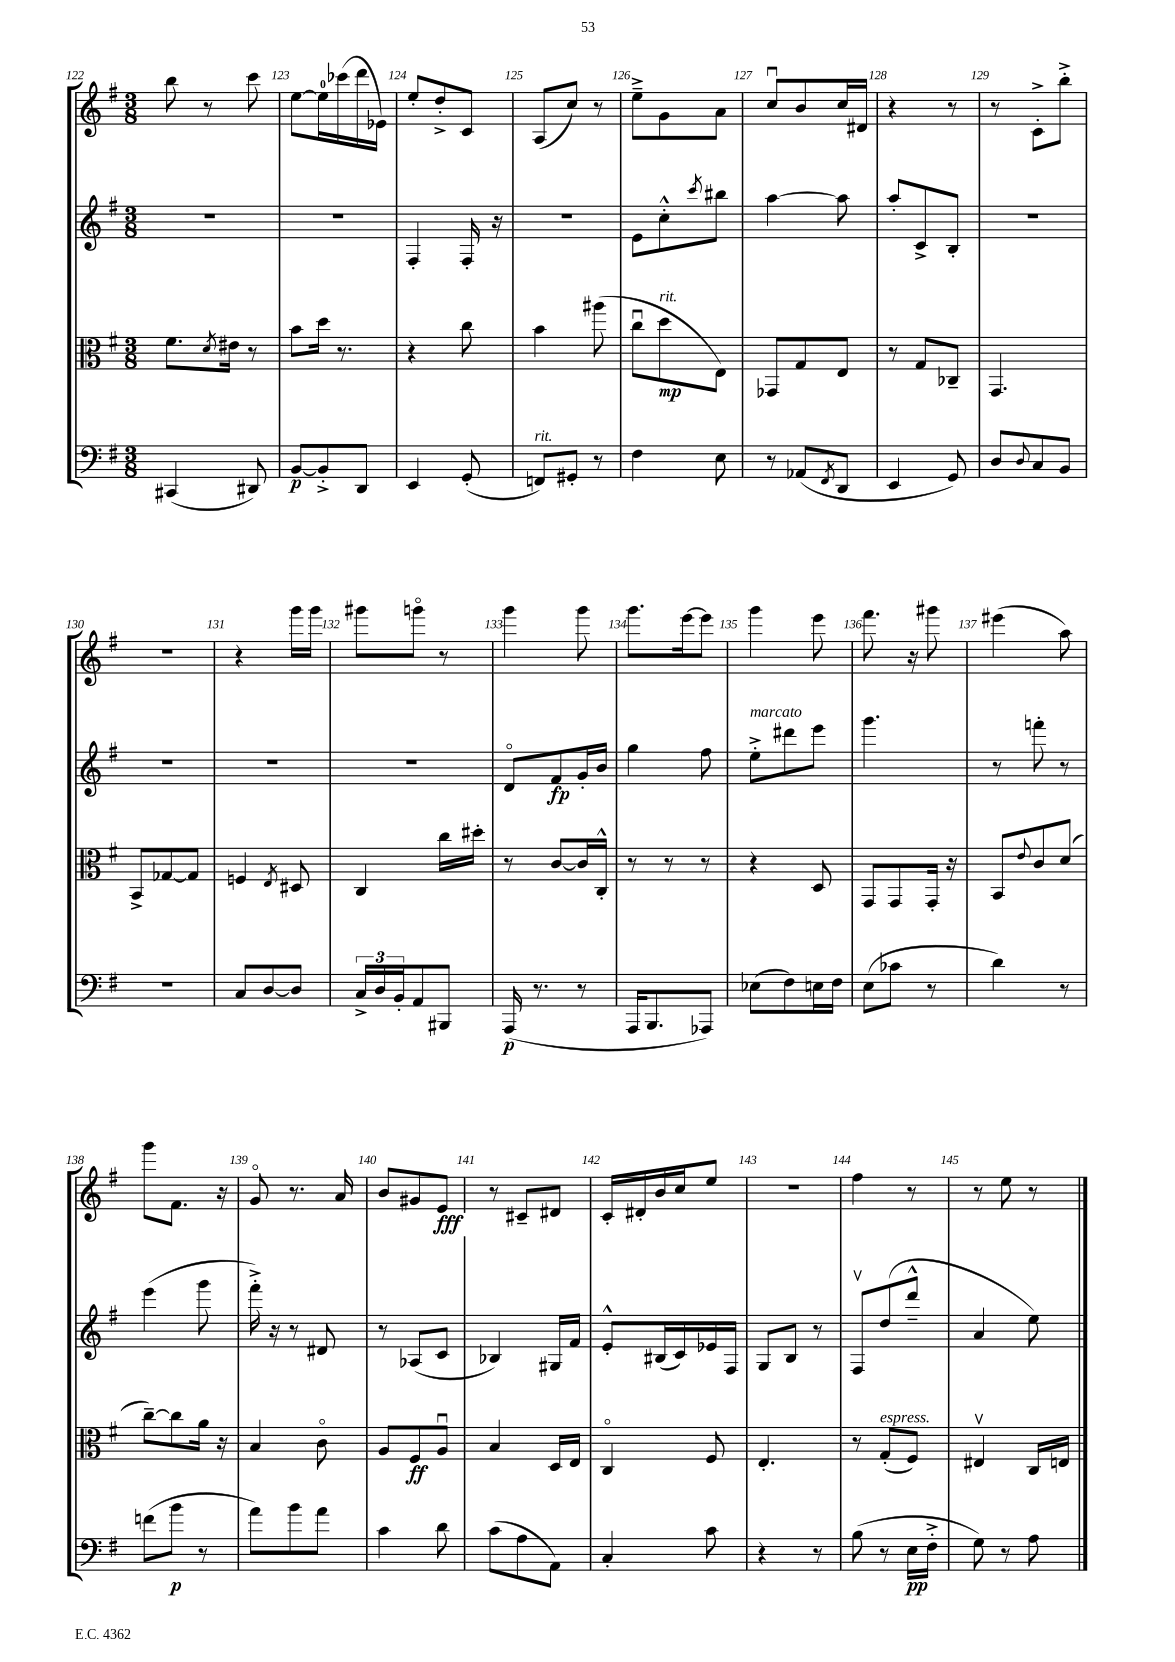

**kern	**dynam	**kern	**dynam	**kern	**dynam	**kern	**dynam
*part4	*part4	*part3	*part3	*part2	*part2	*part1	*part1
*staff4	*staff4	*staff3	*staff3	*staff2	*staff2	*staff1	*staff1
*clefF4	*	*clefC3	*	*clefG2	*	*clefG2	*
*k[f#]	*	*k[f#]	*	*k[f#]	*	*k[f#]	*
*M3/8	*	*M3/8	*	*M3/8	*	*M3/8	*
=122	=122	=122	=122	=122	=122	=122	=122
(4CC#X/	.	8.f#\L	.	4.r	.	8bb\	.
.	.	.	.	.	.	8r	.
.	.	8qd/	.	.	.	.	.
.	.	16e#X\Jk	.	.	.	.	.
8DD#X/)	.	8r	.	.	.	8ccc\	.
=123	=123	=123	=123	=123	=123	=123	=123
[8BB/L	p	8b\L	.	4.r	.	[8ee\L	.
8BB'^/]	.	16dd\Jk	.	.	.	16ee\L]	.
.	.	8.r	.	.	.	(16ccc-X\	.
8DD/J	.	.	.	.	.	16ddd\	.
.	.	.	.	.	.	16e-X\JJ)	.
=124	=124	=124	=124	=124	=124	=124	=124
4EE/	.	4r	.	4F#'/	.	8ee'/L	.
.	.	.	.	.	.	8dd'^/	.
(8GG'/	.	8cc\	.	16F#'/	.	8c/J	.
.	.	.	.	16r	.	.	.
=125	=125	=125	=125	=125	=125	=125	=125
!LO:TX:a:i:t=rit.	!	!	!	!	!	!	!
8FFn/L)	.	4b\	.	4.r	.	(8A/L	.
8GG#X'/J	.	.	.	.	.	8cc/J)	.
8r	.	(8aa#X\	.	.	.	8r	.
=126	=126	=126	=126	=126	=126	=126	=126
4F#\	.	8ccu\L	.	8e\L	.	8ee~^\L	.
!	!	!LO:TX:a:i:t=rit.	!	!	!	!	!
.	.	8dd\	mp	8cc'^^\	.	8g\	.
.	.	.	.	8qccc/	.	.	.
8E\	.	8E\J)	.	8bb#X\J	.	8a\J	.
=127	=127	=127	=127	=127	=127	=127	=127
8r	.	8GG-X/L	.	[4aa\	.	8ccu/L	.
(8AA-X/L	.	8G/	.	.	.	8b/	.
8qFF#/	.	.	.	.	.	.	.
8DD/J	.	8E/J	.	8aa\]	.	16cc/L	.
.	.	.	.	.	.	16d#X/JJ	.
=128	=128	=128	=128	=128	=128	=128	=128
4EE/	.	8r	.	8aa'/L	.	4r	.
.	.	8G/L	.	8c^/	.	.	.
8GG/)	.	8C-X~/J	.	8B'/J	.	8r	.
=129	=129	=129	=129	=129	=129	=129	=129
8D/L	.	4.GG/	.	4.r	.	8r	.
8qqD/	.	.	.	.	.	.	.
8C/	.	.	.	.	.	8c'^\L	.
8BB/J	.	.	.	.	.	8bb'^\J	.
!!LO:LB:g=z
=130	=130	=130	=130	=130	=130	=130	=130
4.r	.	8BB^/L	.	4.r	.	4.r	.
.	.	[8G-X/	.	.	.	.	.
.	.	8G-/J]	.	.	.	.	.
=131	=131	=131	=131	=131	=131	=131	=131
8C/L	.	4Fn/	.	4.r	.	4r	.
[8D/	.	.	.	.	.	.	.
.	.	8qE/	.	.	.	.	.
8D/J]	.	8D#X/	.	.	.	16ggg\LL	.
.	.	.	.	.	.	16ggg\JJ	.
=132	=132	=132	=132	=132	=132	=132	=132
24C^/LL	.	4C/	.	4.r	.	8ggg#X\L	.
24D/	.	.	.	.	.	.	.
24BB'/J	.	.	.	.	.	.	.
8AA/	.	.	.	.	.	8gggn\J	.
8BBB#X/J	.	16cc\LL	.	.	.	8r	.
.	.	16dd#X'\JJ	.	.	.	.	.
=133	=133	=133	=133	=133	=133	=133	=133
(16AAA/	p	8r	.	8d/L	.	4ggg\	.
8.r	.	.	.	.	.	.	.
.	.	[8c/L	.	8f#/	fp	.	.
8r	.	16c/L]	.	16g'/L	.	8ggg\	.
.	.	16C'^^/JJ	.	16b/JJ	.	.	.
=134	=134	=134	=134	=134	=134	=134	=134
16AAA/KL	.	8r	.	4gg\	.	8.ggg\L	.
8.BBB/	.	.	.	.	.	.	.
.	.	8r	.	.	.	.	.
.	.	.	.	.	.	[16eee\k	.
8AAA-X/J)	.	8r	.	8ff#\	.	8eee\J]	.
=135	=135	=135	=135	=135	=135	=135	=135
!	!	!	!	!LO:TX:a:i:t=marcato	!	!	!
(8E-X\L	.	4r	.	8ee'^\L	.	4ggg\	.
8F#\)	.	.	.	8ddd#X\	.	.	.
16En\L	.	8D/	.	8eee\J	.	8eee\	.
16F#\JJ	.	.	.	.	.	.	.
=136	=136	=136	=136	=136	=136	=136	=136
(8E\L	.	8GG/L	.	4.ggg\	.	8.fff#\	.
8c-X\J	.	8GG/	.	.	.	.	.
.	.	.	.	.	.	16r	.
8r	.	16GG'/Jk	.	.	.	8ggg#X\	.
.	.	16r	.	.	.	.	.
=137	=137	=137	=137	=137	=137	=137	=137
4d\)	.	8BB/L	.	8r	.	(4eee#X\	.
.	.	8qqe/	.	.	.	.	.
.	.	8c/	.	8fffn'\	.	.	.
8r	.	(8d/J	.	8r	.	8aa\)	.
!!LO:LB:g=z
=138	=138	=138	=138	=138	=138	=138	=138
(8fn\L	.	[8cc~\L)	.	(4eee\	.	8ggg\L	.
8b\J	p	8cc\]	.	.	.	8.f#\J	.
8r	.	16a\Jk	.	8ggg\	.	.	.
.	.	16r	.	.	.	16r	.
=139	=139	=139	=139	=139	=139	=139	=139
8a\L)	.	4B/	.	16fff#'^\)	.	8g/	.
.	.	.	.	16r	.	.	.
8b\	.	.	.	8r	.	8.r	.
8a\J	.	8c\	.	8d#X/	.	.	.
.	.	.	.	.	.	16a/	.
=140	=140	=140	=140	=140	=140	=140	=140
4c\	.	8A/L	.	8r	.	8b/L	.
.	.	8F#/	ff	(8A-X/L	.	8g#X/	.
8d\	.	8Au/J	.	8c/J	.	8e/J	fff
=141	=141	=141	=141	=141	=141	=141	=141
(8c\L	.	4B/	.	4B-X/)	.	8r	.
8A\	.	.	.	.	.	8c#X~/L	.
8AA\J)	.	16D/LL	.	16G#X/LL	.	8d#X/J	.
.	.	16E/JJ	.	16f#/JJ	.	.	.
=142	=142	=142	=142	=142	=142	=142	=142
4C'/	.	4C/	.	8e'^^/L	.	16c'/LL	.
.	.	.	.	.	.	16d#X'/	.
.	.	.	.	(16B#X/L	.	16b/	.
.	.	.	.	16c/)	.	16cc/J	.
8c\	.	8F#/	.	16e-X/	.	8ee/J	.
.	.	.	.	16F#/JJ	.	.	.
=143	=143	=143	=143	=143	=143	=143	=143
4r	.	4.E'/	.	8G/L	.	4.r	.
.	.	.	.	8B/J	.	.	.
8r	.	.	.	8r	.	.	.
=144	=144	=144	=144	=144	=144	=144	=144
(8B\	.	8r	.	8F#v/L	.	4ff#\	.
!	!	!LO:TX:a:i:t=espress.	!	!	!	!	!
8r	.	(8G'/L	.	(8dd/	.	.	.
16E\LL	pp	8F#/J)	.	8ddd~^^/J	.	8r	.
16F#'^\JJ	.	.	.	.	.	.	.
=145	=145	=145	=145	=145	=145	=145	=145
8G\)	.	4E#Xv/	.	4a/	.	8r	.
8r	.	.	.	.	.	8ee\	.
8A\	.	16C/LL	.	8ee\)	.	8r	.
.	.	16En/JJ	.	.	.	.	.
==	==	==	==	==	==	==	==
*-	*-	*-	*-	*-	*-	*-	*-
